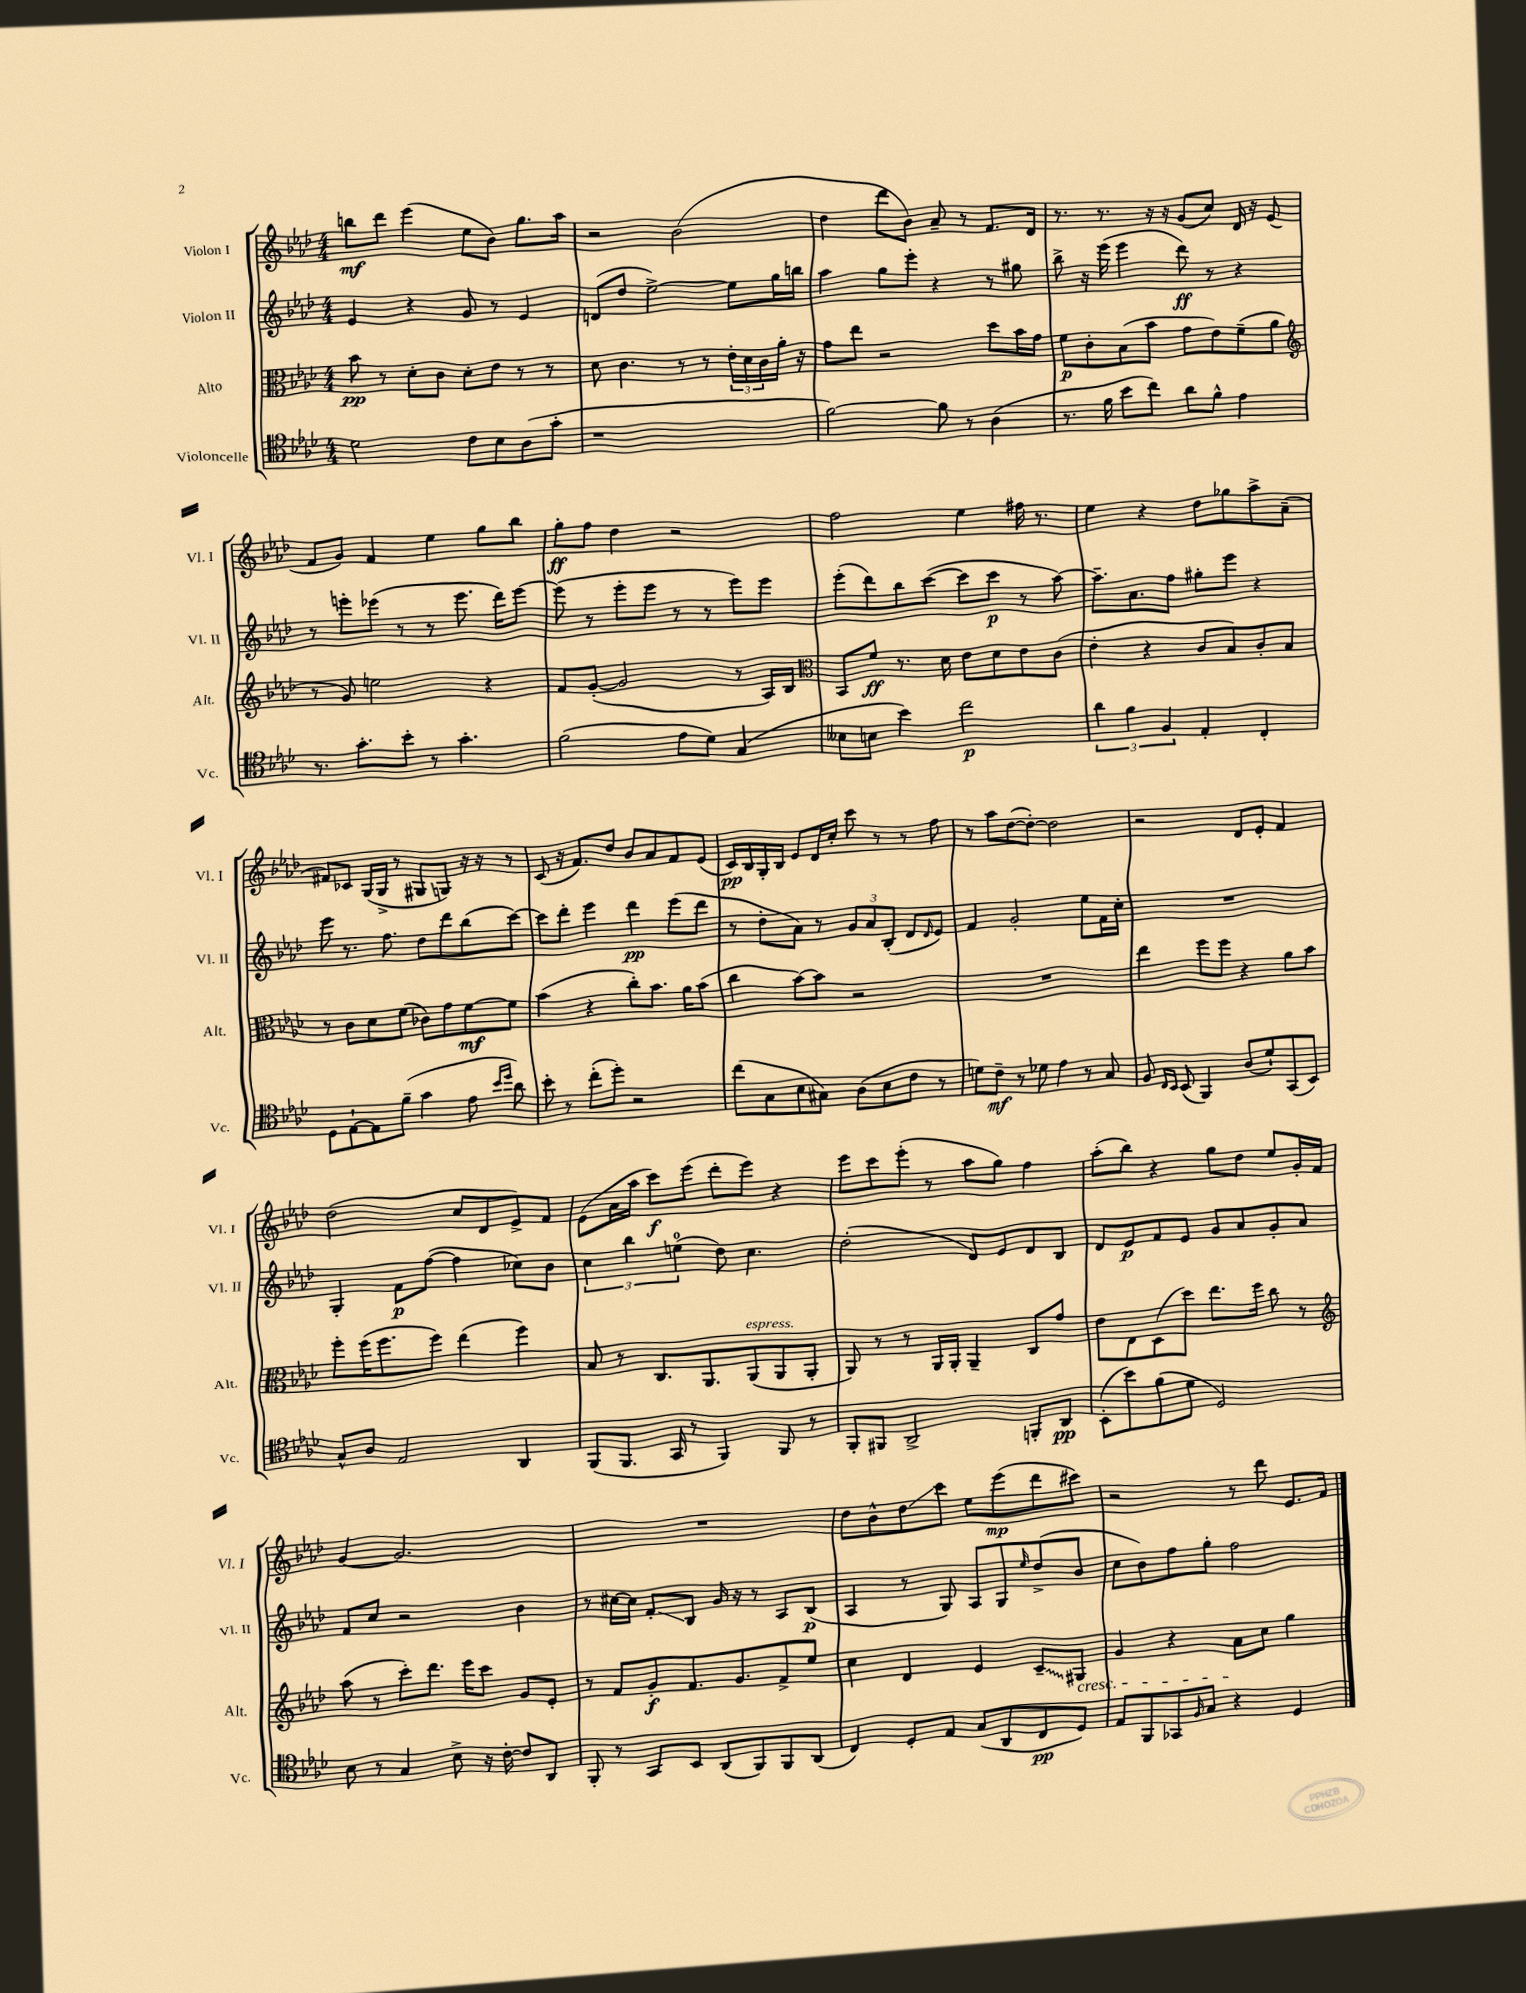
<<
\new StaffGroup <<
\new Staff = "s0" \with { instrumentName = "Violon I" shortInstrumentName = "Vl. I" } {
    \clef treble \key aes \major \numericTimeSignature \time 4/4
    b''8\mf des'''8 ees'''4( ees''8 bes'8) g''8. aes''16 |
    r2 bes'2( |
    des''4 des'''8 bes'8) aes'8-- r8 f'8. des'16 |
    r8. r8. r16 r16 g'8( c''8) des'16 r16 ees'8( |
    f'8 g'8) f'4 ees''4 g''8 bes''8 |
    g''8-.\ff f''8 des''4 r2 |
    f''2 ees''4 fis''16 r8. |
    ees''4 r4 des''8 ges''8 aes''8-> aes'8--( |
    fis'8) ces'8 g16( g16-> r8 gis8 g8) r16 r16 r8 |
    c'8( r16 f'8.) des''8 bes'8 aes'8 f'8 ees'8( |
    c'16\pp) bes16 g16-. bes16 ees'8 des'16 c''16-. c'''8 r8 r8 f''8 |
    r8 aes''8 des''8~( des''8~-.) des''2 |
    r2 des'8 ees'8-. f'4 |
    des''2( c''8 des'8 ees'8->) f'8 |
    ees'8( aes'16 aes''16 c'''8\f) ees'''8( des'''8-. ees'''8) r4 |
    ees'''8 c'''8 ees'''8-.( r8 aes''8 g''8) f''4 |
    aes''8-.( bes''8) r4 g''8 des''8 ees''8 g'16-. f'16 |
    g'4~ g'2. |
    R1 |
    des''8 bes'8-^ des''8\glissando c'''8 ees''8 ees'''8\mp( des'''8 cis'''8) |
    r2 r8 des'''8 ees'8. f'16 \bar "|." |
}
\new Staff = "s1" \with { instrumentName = "Violon II" shortInstrumentName = "Vl. II" } {
    \clef treble \key aes \major \numericTimeSignature \time 4/4
    ees'4 r4 g'8 r8 ees'4 |
    d'8( des''8 ees''2~->) ees''8 g''16 b''16 |
    aes''4 g''8 ees'''8-. r4 r8 gis''8 |
    bes''8-> r16 ees'''16( ees'''4 des'''8\ff) r8 r4 |
    r8 e'''8-. ees'''8( r8 r8 ees'''8. des'''16) ees'''8~ |
    ees'''8( r8 ees'''8-. ees'''8 r8 r8 ees'''8) ees'''8 |
    ees'''8-.( des'''8) bes''8 c'''8~( c'''8 c'''8\p r8 aes''8~) |
    aes''8.-- aes'8. f''8 gis''8-. ees'''8 r4 |
    ees'''8 r8. f''8. des''8 des'''8 bes''8( c'''8~) |
    c'''8 des'''8-. ees'''4 des'''4\pp ees'''8( des'''8 |
    r8 des''8-. aes'8) r8 \tuplet 3/2 { g'8 aes'8 bes8-.( } des'8 \grace { des'16 } ees'8) |
    f'4 g'2-. ees''8 f'16 c''16-. |
    R1 |
    g4-. f'8\p f''8~( f''4 ces''8) bes'8 |
    \tuplet 3/2 { c''4 bes''4 e''4-0( } des''8) c''4. |
    des''2-.( des'8) ees'8 des'8 bes8 |
    des'8 ees'8\p f'8 ees'8 g'8 aes'8 g'8-. aes'8 |
    f'8 c''8 r2 bes'4 |
    r8 cis''16~ cis''16 f'8-.\glissando bes8 g'16 r16 r8 aes8 bes8\p( |
    aes4 r8 g8) aes8 g8 \grace { ees''16 } des''8->( bes'8 |
    c''8 bes'8) f''8 g''8-. f''2 \bar "|." |
}
\new Staff = "s2" \with { instrumentName = "Alto" shortInstrumentName = "Alt." } {
    \clef alto \key aes \major \numericTimeSignature \time 4/4
    bes'8\pp r8 des'8-. c'8 des'8-. ees'8 r8 r8 |
    des'8 c'4. r8 r8 \tuplet 3/2 { ees'16-. des'16 c'16 } aes'16-. r16 |
    g'8 ees''8 r2 des''8 bes'16 g'16 |
    f'8\p c'8-. bes8( bes'8 g'8 ees'8) f'8--( aes'8 |
    \clef treble r8 g'8) e''2 r4 |
    f'8 g'8~-.( g'2 r8 aes16) bes16 |
    \clef alto bes,8 f'8\ff r8. des'16 ees'8 des'8 ees'8 c'8( |
    ees'4-. r4 c'8 bes8) c'8-. bes8 |
    r8 c'8 des'8 f'8( ces'8) g'8 f'8~\mf f'8 |
    bes'4( r4 c''8-.) bes'8. aes'16 bes'8( |
    c''4 bes'8~) bes'8 r2 |
    R1 |
    ees''4 f''8 f''8 r4 aes'8 bes'8 |
    f''8-. f''16( f''8. f''8) ees''4( f''4) |
    bes8 r8 c8. aes,8. aes,8^\markup { \italic "espress." }( aes,8 aes,8-. |
    aes,8) r8 r8 aes,16 aes,16-. aes,4-- c8 g'8 |
    ees'8 ees8 des8( des''8) ees''8. f''16 c''8 r8 |
    \clef treble aes''8( r8 c'''8-.) des'''8. ees'''16 c'''8 g'8 ees'8-. |
    r8 f'8 g'8-.\f f'8. g'8. f'8-> ees''8 |
    c''4 des'4 ees'4 \once \override Glissando.style = #'zigzag c'8--\glissando gis8\cresc |
    g'4 r4 aes'8\! c''8 g''4 \bar "|." |
}
\new Staff = "s3" \with { instrumentName = "Violoncelle" shortInstrumentName = "Vc." } {
    \clef tenor \key aes \major \numericTimeSignature \time 4/4
    des'2 c'8 bes8 aes8( g'8-. |
    r1 |
    f'2~) f'8 r8 aes4( |
    r8. f'16 bes'8 c''8) aes'8 f'8-^ ees'4 |
    r8. g'8.-. bes'8-. r8 g'4.-. |
    f'2( ees'8 des'8) g4( |
    beses8 b8 bes'4) c''2\p |
    \tuplet 3/2 { aes'4 f'4 f4 } ees4-. c4-. |
    des8 ees8~-! ees8 f'8--( g'4 ees'8 \grace { bes'16 des''16 } aes'8) |
    bes'8-. r8 c''8-.( des''8-.) r2 |
    c''8( g8 bes8 gis8) aes8( bes8 c'8 r8 |
    d'8) c'8--\mf r8 des'8 ees'4 r8 g8 |
    f8 \grace { c16 bes,16 } bes,8( f,4) aes8( des'8-!) g,8( bes,8) |
    g8-^ aes8 ees2 aes,4 |
    f,8( f,8. g,16 r8 f,4) f,8 r8 |
    f,8-. fis,8 aes,2-> f,8-. aes,8\pp |
    bes,8-.( bes'8) f'8( des'8 des2) |
    bes8 r8 g4 bes8-> r16 c'16~-. c'8 aes,8 |
    f,8-. r8 g,8 bes,8 aes,8( f,8) f,8 aes,8( |
    c4) des8-. ees8 g8( aes,8 c8\pp des8) |
    ees8 f,8 ges,8 \grace { f16 } g8 r4 des4 \bar "|." |
}
>>
>>
\layout { \context { \Score \remove "Bar_number_engraver" } }
